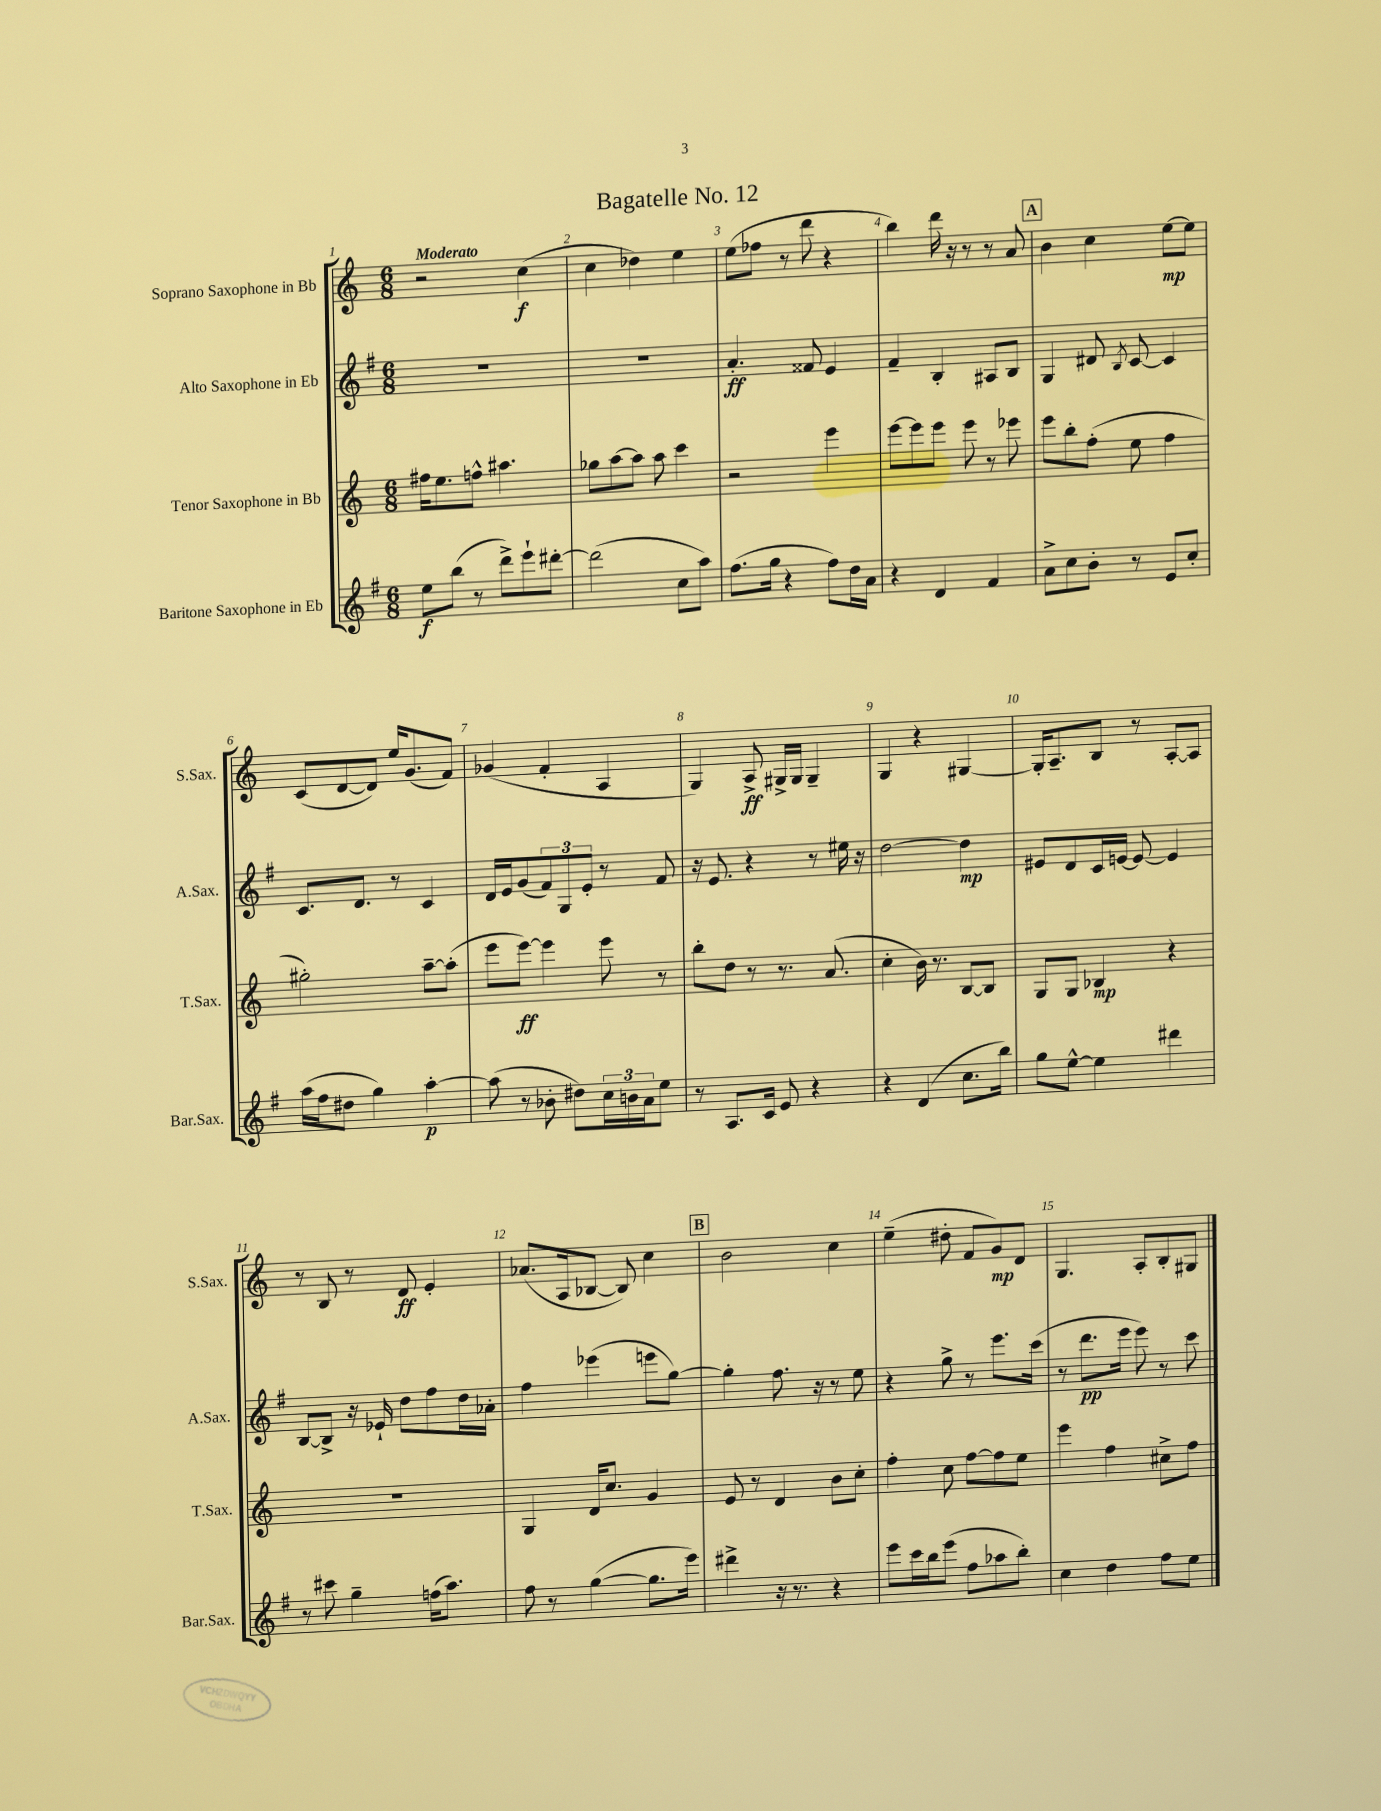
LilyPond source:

\header { title = "Bagatelle No. 12" }
<<
\new StaffGroup <<
\new Staff = "s0" \with { instrumentName = "Soprano Saxophone in Bb" shortInstrumentName = "S.Sax." } {
    \clef treble \key c \major \numericTimeSignature \time 6/8 \tempo "Moderato"
    r2 c''4\f( |
    c''4 des''4) e''4 |
    e''8( fes''8 r8 d'''8 r4 |
    b''4) d'''16 r16 r8 r8 a'8 |
    \mark \markup { \box "A" } b'4 c''4 e''8~\mp e''8 |
    c'8( d'8~ d'8) e''16 g'8.( f'8) |
    ges'4( f'4-. a4 |
    g4) a8->\ff gis16-> gis16 gis4-- |
    g4 r4 gis4~ |
    gis16-. a8.-- b8 r8 a8~-. a8 |
    r8 b8 r8 d'8\ff e'4-. |
    aes'8.( a16 bes8~ bes8) c''4 |
    \mark \markup { \box "B" } b'2 c''4 |
    e''4--( dis''8-. f'8 g'8\mp) d'8 |
    g4. a8-. b8-. gis8 \bar "|." |
}
\new Staff = "s1" \with { instrumentName = "Alto Saxophone in Eb" shortInstrumentName = "A.Sax." } {
    \clef treble \key g \major \numericTimeSignature \time 6/8
    R2. |
    R2. |
    a'4.-.\ff fisis'8 e'4 |
    fis'4-- b4-. ais8 b8 |
    \mark \markup { \box "A" } g4 dis'8 \acciaccatura { b8 } c'8~ c'4 |
    c'8. d'8. r8 c'4 |
    d'16 e'16 g'8( \tuplet 3/2 { fis'8) g8 e'8-. } r8 fis'8 |
    r16 e'8. r4 r8 eis''16 r16 |
    d''2~ d''4\mp |
    eis'8 d'8 c'16 e'16~ e'8~ e'4 |
    b8~ b8-> r16 ees'16-! d''8 fis''8 d''16 aes'16-. |
    fis''4 ees'''4( e'''8 g''8~) |
    \mark \markup { \box "B" } g''4-. fis''8. r16 r8 e''8 |
    r4 g''8-> r8 e'''8. c'''16( |
    r8 d'''8.\pp e'''16 e'''8) r8 c'''8 \bar "|." |
}
\new Staff = "s2" \with { instrumentName = "Tenor Saxophone in Bb" shortInstrumentName = "T.Sax." } {
    \clef treble \key c \major \numericTimeSignature \time 6/8
    fis''16 e''8. f''8-^ ais''4. |
    ges''8 a''8~ a''8 a''8 c'''4 |
    r2 e'''4 |
    e'''8~ e'''8 e'''8 e'''8 r8 ees'''8 |
    \mark \markup { \box "A" } e'''8 b''8-. f''8-.( e''8 f''4 |
    gis''2-.) a''8~-- a''8-.( |
    e'''8 e'''8~\ff) e'''4 e'''8 r8 |
    b''8-. d''8 r8 r8. a'8.( |
    c''4-. b'16) r8. b8~ b8 |
    g8 g8 bes4\mp r4 |
    R2. |
    g4 d'16 c''8. g'4 |
    \mark \markup { \box "B" } e'8 r8 d'4 b'8 c''8-. |
    f''4-. c''8 f''8~ f''8 e''8 |
    e'''4 f''4 cis''8-> f''8 \bar "|." |
}
\new Staff = "s3" \with { instrumentName = "Baritone Saxophone in Eb" shortInstrumentName = "Bar.Sax." } {
    \clef treble \key g \major \numericTimeSignature \time 6/8
    e''8\f b''8( r8 d'''8->) e'''8-! dis'''8~-. |
    dis'''2( c''8 a''8) |
    fis''8.( g''16 r4 fis''8) d''16 a'16 |
    r4 d'4 fis'4 |
    \mark \markup { \box "A" } a'8-> c''8 b'8-. r8 e'8 c''8-. |
    a''16( fis''16 dis''8 g''4) a''4~-.\p |
    a''8( r8 bes'8-. dis''8) \tuplet 3/2 { c''16 b'16 a'16 } e''8 |
    r8 a8. c'16 e'8 r4 |
    r4 d'4( c''8. b''16) |
    g''8 e''8~-^ e''4 dis'''4 |
    r8 cis'''8 g''4-- f''16( a''8.) |
    fis''8 r8 g''4~( g''8. e'''16) |
    \mark \markup { \box "B" } dis'''4-> r16 r8. r4 |
    e'''8 c'''16 b''16 e'''8( fis''8 aes''8 b''8-.) |
    c''4 d''4 fis''8 e''8 \bar "|." |
}
>>
>>
\layout { \context { \Score \override BarNumber.break-visibility = ##(#f #t #t) barNumberVisibility = #all-bar-numbers-visible } }
